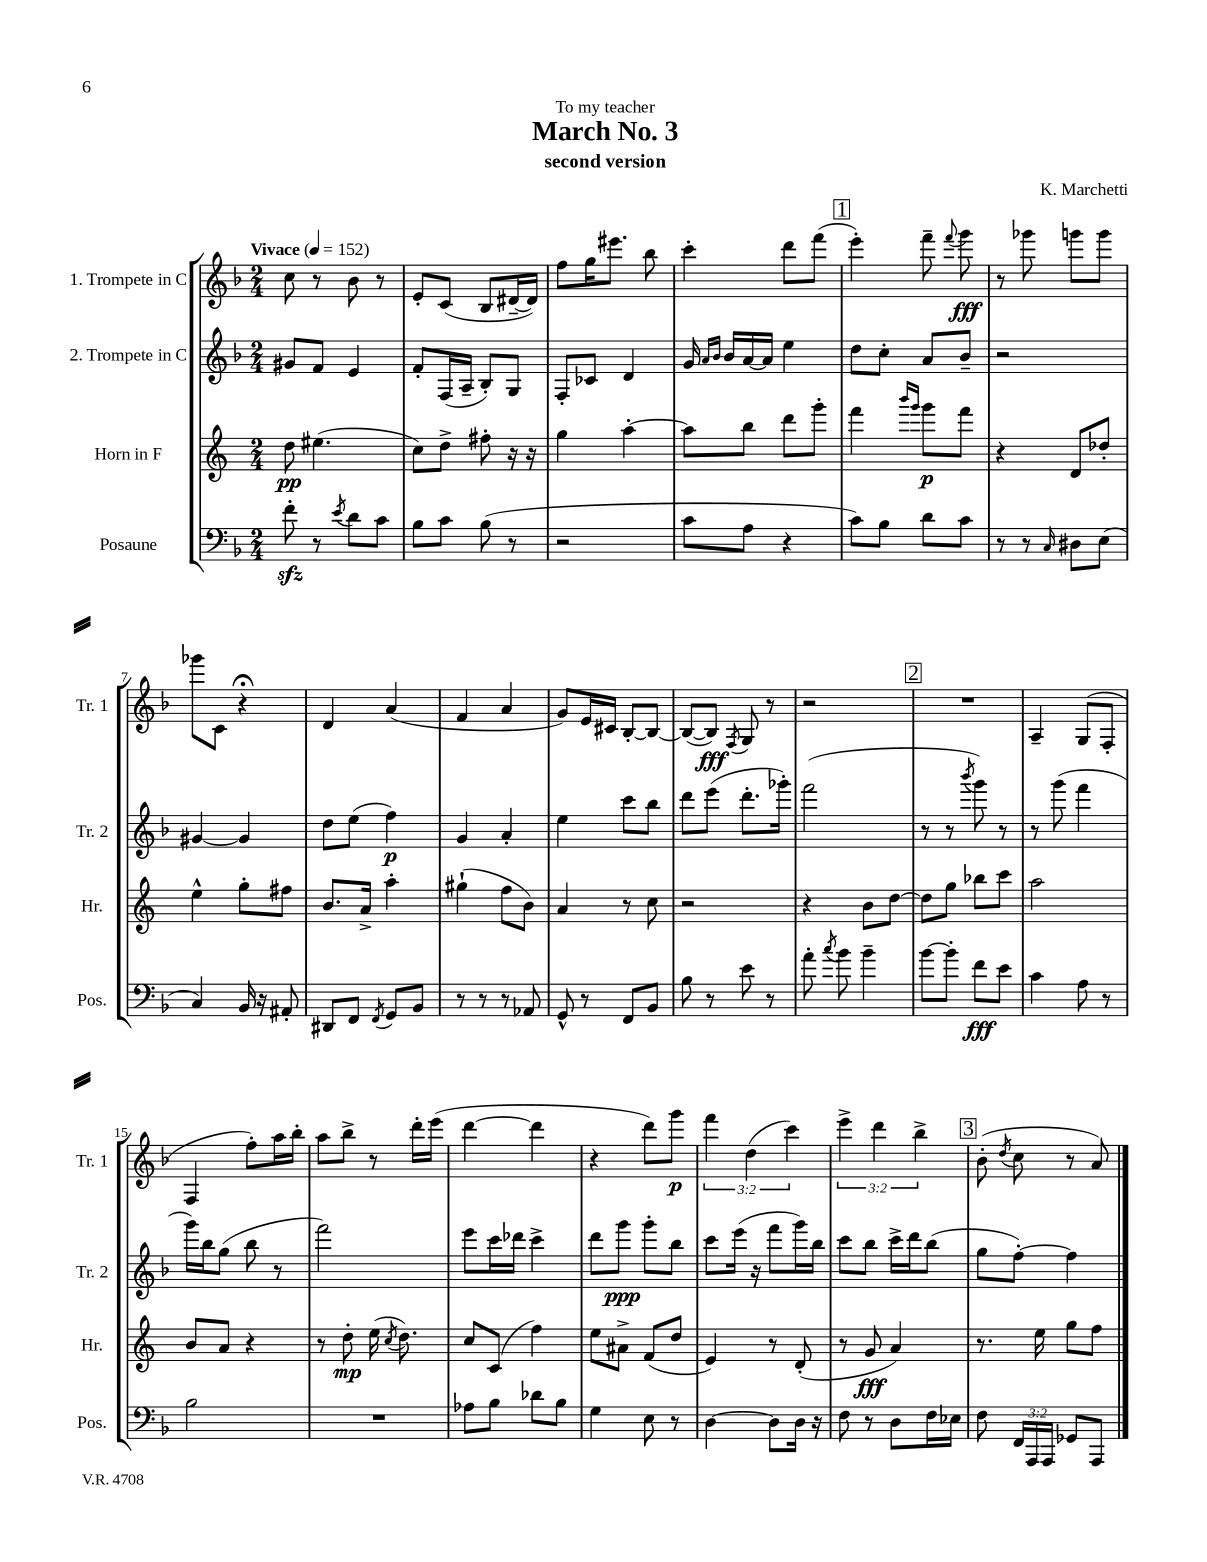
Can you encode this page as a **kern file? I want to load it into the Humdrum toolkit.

**kern	**dynam	**kern	**dynam	**kern	**dynam	**kern	**dynam
*part4	*part4	*part3	*part3	*part2	*part2	*part1	*part1
*staff4	*staff4	*staff3	*staff3	*staff2	*staff2	*staff1	*staff1
*I"Posaune	*	*I"Horn in F	*	*I"2. Trompete in C	*	*I"1. Trompete in C	*
*I'Pos.	*	*I'Hr.	*	*I'Tr. 2	*	*I'Tr. 1	*
*clefF4	*	*clefG2	*	*clefG2	*	*clefG2	*
*k[b-]	*	*k[]	*	*k[b-]	*	*k[b-]	*
*M2/4	*	*M2/4	*	*M2/4	*	*M2/4	*
*MM152	*	*MM152	*	*MM152	*	*MM152	*
=1	=1	=1	=1	=1	=1	=1	=1
!	!	!	!	!	!	!LO:TX:a:B:t=Vivace	!
8fzz'\	.	8dd\	pp	8g#X/L	.	8cc\	.
8r	.	(4.ee#X\	.	8f/J	.	8r	.
8qe/	.	.	.	.	.	.	.
8d\L	.	.	.	4e/	.	8b-\	.
8c\J	.	.	.	.	.	8r	.
=2	=2	=2	=2	=2	=2	=2	=2
8B-\L	.	8cc\L)	.	8f'/L	.	8e'/L	.
8c\J	.	8dd^\J	.	(16F/L	.	(8c/J	.
.	.	.	.	16A~/JJ	.	.	.
(8B-\	.	8ff#X'\	.	8B-'/L)	.	8B-/L	.
8r	.	16r	.	8G/J	.	[16d#X~/L	.
.	.	16r	.	.	.	16d#/JJ])	.
=3	=3	=3	=3	=3	=3	=3	=3
2r	.	4gg\	.	8F'/L	.	8ff\L	.
.	.	.	.	8c-X/J	.	16gg\K	.
.	.	.	.	.	.	8.eee#X\J	.
.	.	[4aa'\	.	4d/	.	.	.
.	.	.	.	.	.	8bb-\	.
=4	=4	=4	=4	=4	=4	=4	=4
8c\L	.	8aa\L]	.	16g/	.	4ccc'\	.
.	.	.	.	16qqa/LL	.	.	.
.	.	.	.	16qqb-/JJ	.	.	.
.	.	.	.	16b-/LL	.	.	.
8A\J	.	8bb\J	.	[16a/	.	.	.
.	.	.	.	16a/JJ]	.	.	.
4r	.	8ddd\L	.	4ee\	.	8ddd\L	.
.	.	8ggg'\J	.	.	.	(8fff\J	.
!!LO:REH:place=s1:t=1
=5	=5	=5	=5	=5	=5	=5	=5
8c\L)	.	4fff\	.	8dd\L	.	4eee'\)	.
8B-\J	.	.	.	8cc'\J	.	.	.
.	.	16qqbbb/LL	.	.	.	.	.
.	.	16qqggg/JJ	.	.	.	.	.
8d\L	.	8ggg\L	p	8a/L	.	8fff~\	.
.	.	.	.	.	.	8qqfff/	.
8c\J	.	8fff\J	.	8b-~/J	.	8ggg\	fff
=6	=6	=6	=6	=6	=6	=6	=6
8r	.	4r	.	2r	.	8r	.
8r	.	.	.	.	.	8ggg-X\	.
16qqC/	.	.	.	.	.	.	.
8D#X\L	.	8d/L	.	.	.	8gggn\L	.
(8E\J	.	8dd-X'/J	.	.	.	8ggg\J	.
!!LO:LB:g=z
=7	=7	=7	=7	=7	=7	=7	=7
4C/)	.	4ee^^\	.	[4g#X/	.	8ggg-X\L	.
.	.	.	.	.	.	8c\J	.
16BB-/	.	8gg'\L	.	4g#/]	.	4r;<	.
16r	.	.	.	.	.	.	.
8AA#X'/	.	8ff#X\J	.	.	.	.	.
=8	=8	=8	=8	=8	=8	=8	=8
8DD#X/L	.	8.b/L	.	8dd\L	.	4d/	.
8FF/J	.	.	.	(8ee\J	.	.	.
.	.	16a^/Jk	.	.	.	.	.
8qFF/	.	.	.	.	.	.	.
8GG/L	.	4aa'\	.	4ff\)	p	(4a/	.
8BB-/J	.	.	.	.	.	.	.
=9	=9	=9	=9	=9	=9	=9	=9
8r	.	(4gg#X`\	.	4g/	.	4f/	.
8r	.	.	.	.	.	.	.
8r	.	8ff\L	.	4a'/	.	4a/	.
8AA-X/	.	8b\J)	.	.	.	.	.
=10	=10	=10	=10	=10	=10	=10	=10
8GG^^/	.	4a/	.	4ee\	.	8g/L)	.
8r	.	.	.	.	.	16e/L	.
.	.	.	.	.	.	16c#X/JJ	.
8FF/L	.	8r	.	8ccc\L	.	[8B-'/L	.
8BB-/J	.	8cc\	.	8bb-\J	.	8B-/J_	.
=11	=11	=11	=11	=11	=11	=11	=11
8B-\	.	2r	.	8ddd\L	.	(8B-/L_	.
8r	.	.	.	(8eee\J	.	8B-/J])	fff
.	.	.	.	.	.	8qF/	.
8e\	.	.	.	8.ddd'\L	.	8G/	.
8r	.	.	.	.	.	8r	.
.	.	.	.	16ggg-X'\Jk)	.	.	.
=12	=12	=12	=12	=12	=12	=12	=12
8a'\	.	4r	.	(2fff\	.	2r	.
8qcc/	.	.	.	.	.	.	.
8b-\	.	.	.	.	.	.	.
4b-~\	.	8b\L	.	.	.	.	.
.	.	[8dd\J	.	.	.	.	.
!!LO:REH:place=s1:t=2
=13	=13	=13	=13	=13	=13	=13	=13
[8b-\L	.	8dd\L]	.	8r	.	2r	.
8b-'\J]	.	8gg\J	.	8r	.	.	.
.	.	.	.	8qbbb-/	.	.	.
8f\L	fff	8bb-X\L	.	8ggg\)	.	.	.
8e\J	.	8ccc\J	.	8r	.	.	.
=14	=14	=14	=14	=14	=14	=14	=14
4c\	.	2aa\	.	8r	.	4A~/	.
.	.	.	.	(8ggg\	.	.	.
8A\	.	.	.	4fff\	.	(8G/L	.
8r	.	.	.	.	.	8F'/J	.
!!LO:LB:g=z
=15	=15	=15	=15	=15	=15	=15	=15
2B-\	.	8b/L	.	16ggg\LL)	.	4F/	.
.	.	.	.	16bb-\J	.	.	.
.	.	8a/J	.	(8gg\J	.	.	.
.	.	4r	.	8bb-\	.	8ff'\L)	.
.	.	.	.	8r	.	16aa\L	.
.	.	.	.	.	.	16bb-'\JJ	.
=16	=16	=16	=16	=16	=16	=16	=16
2r	.	8r	.	2fff\)	.	8aa\L	.
.	.	8dd'\	mp	.	.	8bb-^\J	.
.	.	(16ee\	.	.	.	8r	.
.	.	8qcc/	.	.	.	.	.
.	.	8.dd\)	.	.	.	.	.
.	.	.	.	.	.	16ddd'\LL	.
.	.	.	.	.	.	(16eee\JJ	.
=17	=17	=17	=17	=17	=17	=17	=17
8A-X\L	.	8cc/L	.	8eee\L	.	[4ddd\	.
8B-\J	.	(8c/J	.	16ccc\L	.	.	.
.	.	.	.	16ddd-X\JJ	.	.	.
8d-X\L	.	4ff\)	.	4ccc^\	.	4ddd\]	.
8B-\J	.	.	.	.	.	.	.
=18	=18	=18	=18	=18	=18	=18	=18
4G\	.	8ee\L	.	8ddd\L	.	4r	.
.	.	8a#X^\J	.	8ggg\J	ppp	.	.
8E\	.	(8f/L	.	8ggg'\L	.	8ddd\L)	.
8r	.	8dd/J	.	8bb-\J	.	8ggg\J	p
=19	=19	=19	=19	=19	=19	=19	=19
[4D\	.	4e/)	.	8ccc\L	.	6fff\	.
.	.	.	.	(16eee\Jk	.	.	.
.	.	.	.	.	.	(6dd\	.
.	.	.	.	16r	.	.	.
8D\L]	.	8r	.	8fff\L	.	.	.
.	.	.	.	.	.	6ccc\)	.
16D\Jk	.	(8d'/	.	16ggg\L)	.	.	.
16r	.	.	.	16bb-\JJ	.	.	.
=20	=20	=20	=20	=20	=20	=20	=20
8F\	.	8r	.	8ccc\L	.	6eee^\	.
8r	.	8g/	fff	8bb-\J	.	.	.
.	.	.	.	.	.	6ddd\	.
8D\L	.	4a/)	.	16ccc^\LL	.	.	.
.	.	.	.	16ddd\J	.	.	.
.	.	.	.	.	.	6bb-^\	.
16F\L	.	.	.	(8bb-\J	.	.	.
16E-X\JJ	.	.	.	.	.	.	.
!!LO:REH:place=s1:t=3
=21	=21	=21	=21	=21	=21	=21	=21
8F\	.	8.r	.	8gg\L	.	(8b-'\	.
.	.	.	.	.	.	8qdd/	.
24FF/LL	.	.	.	[8ff'\J)	.	8cc\	.
24AAA/	.	.	.	.	.	.	.
.	.	16ee\	.	.	.	.	.
24AAA/JJ	.	.	.	.	.	.	.
8GG-X/L	.	8gg\L	.	4ff\]	.	8r	.
8AAA/J	.	8ff\J	.	.	.	8a/)	.
==	==	==	==	==	==	==	==
*-	*-	*-	*-	*-	*-	*-	*-
